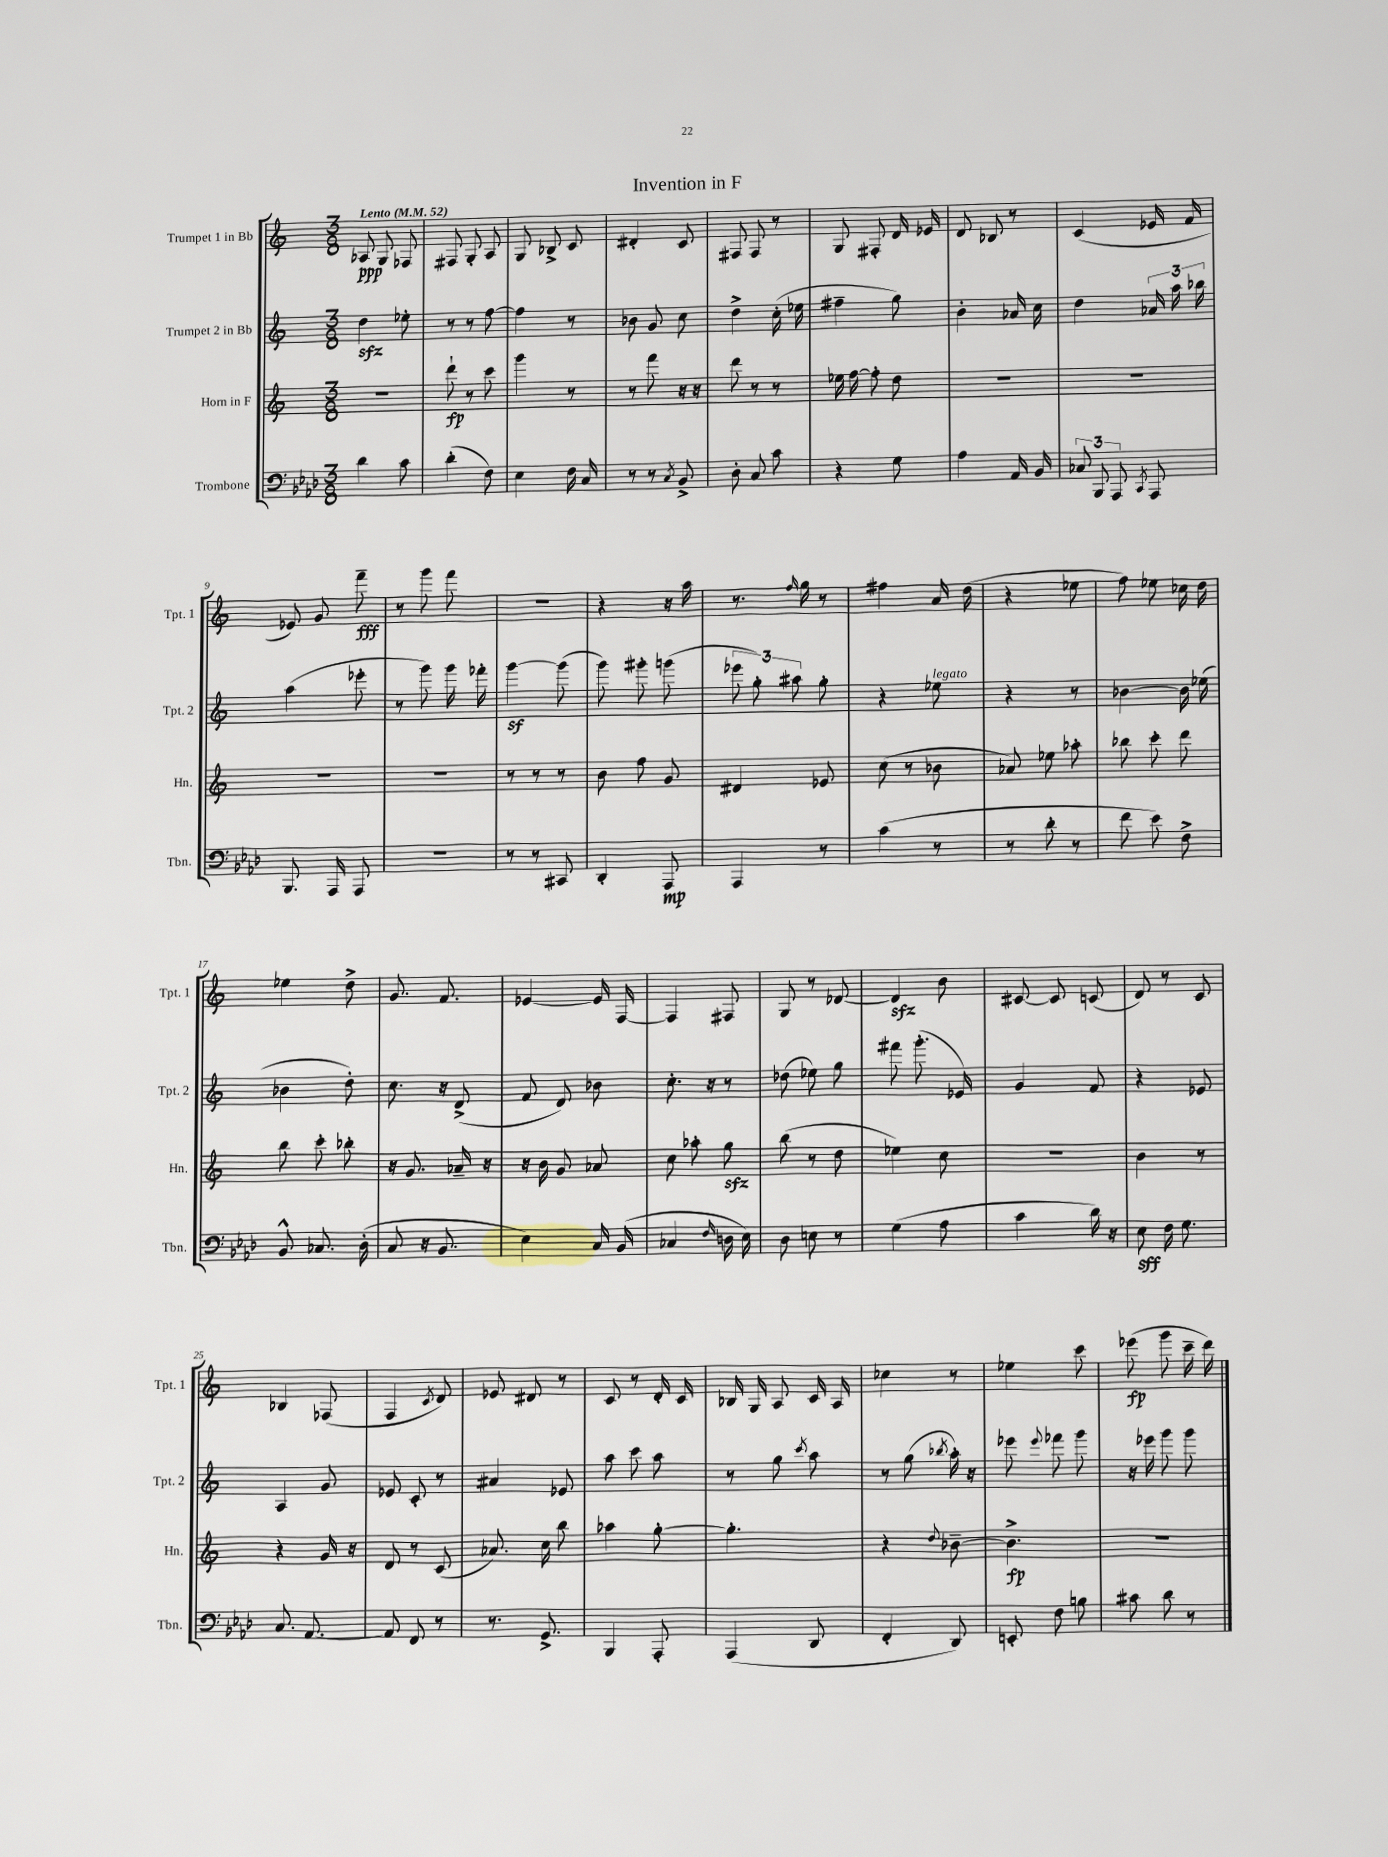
\header { title = "Invention in F" }
<<
\new StaffGroup <<
\new Staff = "s0" \with { instrumentName = "Trumpet 1 in Bb" shortInstrumentName = "Tpt. 1" } {
    \clef treble \key c \major \numericTimeSignature \time 3/8 \tempo "Lento" 4 = 52
    \autoBeamOff aes8\ppp g8 fes8 |
    fis8 g8-. a8 |
    g8 bes8-> c'8 |
    dis'4-. c'8 |
    fis8 fis8 r8 |
    g8 fis8-. d'16 ees'16 |
    d'8 bes8 r8 |
    c'4( ees'16 f'16 |
    ees'8) g'8 f'''8--\fff |
    r8 g'''8 f'''8 |
    R4. |
    r4 r16 a''16 |
    r8. \grace { f''16 } g''16 r8 |
    fis''4 a'16 d''16( |
    r4 ees''8 |
    f''8) ees''8 ces''16 d''16 |
    ees''4 d''8-> |
    g'8. f'8. |
    ees'4~ ees'16 f16~ |
    f4 fis8 |
    g8 r8 des'8~ |
    des'4\sfz b'8 |
    cis'8~ cis'8 c'8( |
    d'8) r8 c'8 |
    bes4 fes8( |
    f4 \acciaccatura { c'8 } d'8) |
    ees'8 dis'8 r8 |
    c'8 r8 d'16-. c'16 |
    bes16 g16 a8 c'16 a16 |
    ces''4 r8 |
    ees''4 c'''8 |
    ees'''8\fp( g'''8 c'''16-- d'''16) \bar "|." |
}
\new Staff = "s1" \with { instrumentName = "Trumpet 2 in Bb" shortInstrumentName = "Tpt. 2" } {
    \clef treble \key c \major \numericTimeSignature \time 3/8
    \autoBeamOff d''4\sfz ees''8-. |
    r8 r8 f''8~ |
    f''4 r8 |
    bes'8 g'8 c''8 |
    d''4-> c''16-.( ees''16 |
    fis''4-- g''8) |
    b'4-. aes'16 c''16 |
    d''4 \tuplet 3/2 { aes'16 a''16 bes''16 } |
    a''4( ees'''8-. |
    r8 g'''8) g'''16 fes'''16-. |
    g'''4~\sf g'''8( |
    g'''8) gis'''8-. g'''8( |
    \tuplet 3/2 { ees'''8 g''8-.) ais''8 } g''8-. |
    r4 ees''8^\markup { \italic "legato" } |
    r4 r8 |
    bes'4~ bes'16 ees''16( |
    bes'4 d''8-.) |
    c''8. r16 d'8->( |
    f'8 d'8) bes'8 |
    c''8.-. r16 r8 |
    des''8( ees''8) g''8 |
    fis'''8 g'''8.-.( ees'16) |
    g'4 f'8 |
    r4 ees'8 |
    a4 g'8 |
    ees'8 c'8-. r8 |
    ais'4 ees'8 |
    a''8 c'''8 a''8 |
    r8 g''8 \acciaccatura { c'''8 } a''8 |
    r8 g''8( \acciaccatura { bes''8 } a''16-.) r16 |
    ees'''8 \appoggiatura { ees'''8 } fes'''8 g'''8 |
    r16 ees'''16 g'''8 g'''8 \bar "|." |
}
\new Staff = "s2" \with { instrumentName = "Horn in F" shortInstrumentName = "Hn." } {
    \clef treble \key c \major \numericTimeSignature \time 3/8
    \autoBeamOff R4. |
    d'''8-!\fp r8 c'''8 |
    g'''4 r8 |
    r8 f'''8 r16 r16 |
    d'''8 r8 r8 |
    ees''16 f''16~ f''8-. d''8 |
    R4. |
    R4. |
    R4. |
    R4. |
    r8 r8 r8 |
    b'8 f''8 g'8 |
    dis'4 ees'8 |
    c''8( r8 bes'8 |
    aes'8) ees''8 aes''8-. |
    bes''8 c'''8-. d'''8 |
    b''8 c'''8-. bes''8-. |
    r16 g'8. aes'16-- r16 |
    r16 b'16 g'8 aes'8 |
    c''8 aes''8-. g''8\sfz |
    b''8( r8 d''8 |
    ees''4) c''8 |
    R4. |
    b'4 r8 |
    r4 g'16 r16 |
    d'8 r8 c'8( |
    aes'8.) c''16 b''8 |
    aes''4 g''8~-. |
    g''4.-. |
    r4 \appoggiatura { d''8 } bes'8~-- |
    bes'4.->\fp |
    r4. \bar "|." |
}
\new Staff = "s3" \with { instrumentName = "Trombone" shortInstrumentName = "Tbn." } {
    \clef bass \key aes \major \numericTimeSignature \time 3/8
    \autoBeamOff des'4 c'8 |
    des'4-.( f8) |
    ees4 f16 c16 |
    r8 r8 \acciaccatura { c8 } bes,8-> |
    des8-. c8 c'8 |
    r4 g8 |
    aes4 aes,16 bes,16 |
    \tuplet 3/2 { ces8 bes,,8 aes,,8 } \acciaccatura { c,8 } aes,,8 |
    bes,,8. aes,,16 aes,,8 |
    R4. |
    r8 r8 cis,8 |
    des,4-. aes,,8\mp |
    aes,,4 r8 |
    c'4( r8 |
    r8 des'8-. r8 |
    f'8 ees'8) f8-> |
    bes,8-^ ces8. des16-.( |
    c8 r16 bes,8. |
    ees4) c16 bes,16( |
    ces4 \grace { f16 } d16 ees16) |
    des8 e8 r8 |
    g4( aes8 |
    c'4 des'16) r16 |
    ees8\sff f16 g8. |
    c8. aes,8.~ |
    aes,8 f,8 r8 |
    r8. g,8.-> |
    bes,,4 aes,,8-. |
    aes,,4( des,8 |
    f,4-. des,8) |
    e,8-. f8 b8 |
    cis'8 des'8 r8 \bar "|." |
}
>>
>>
